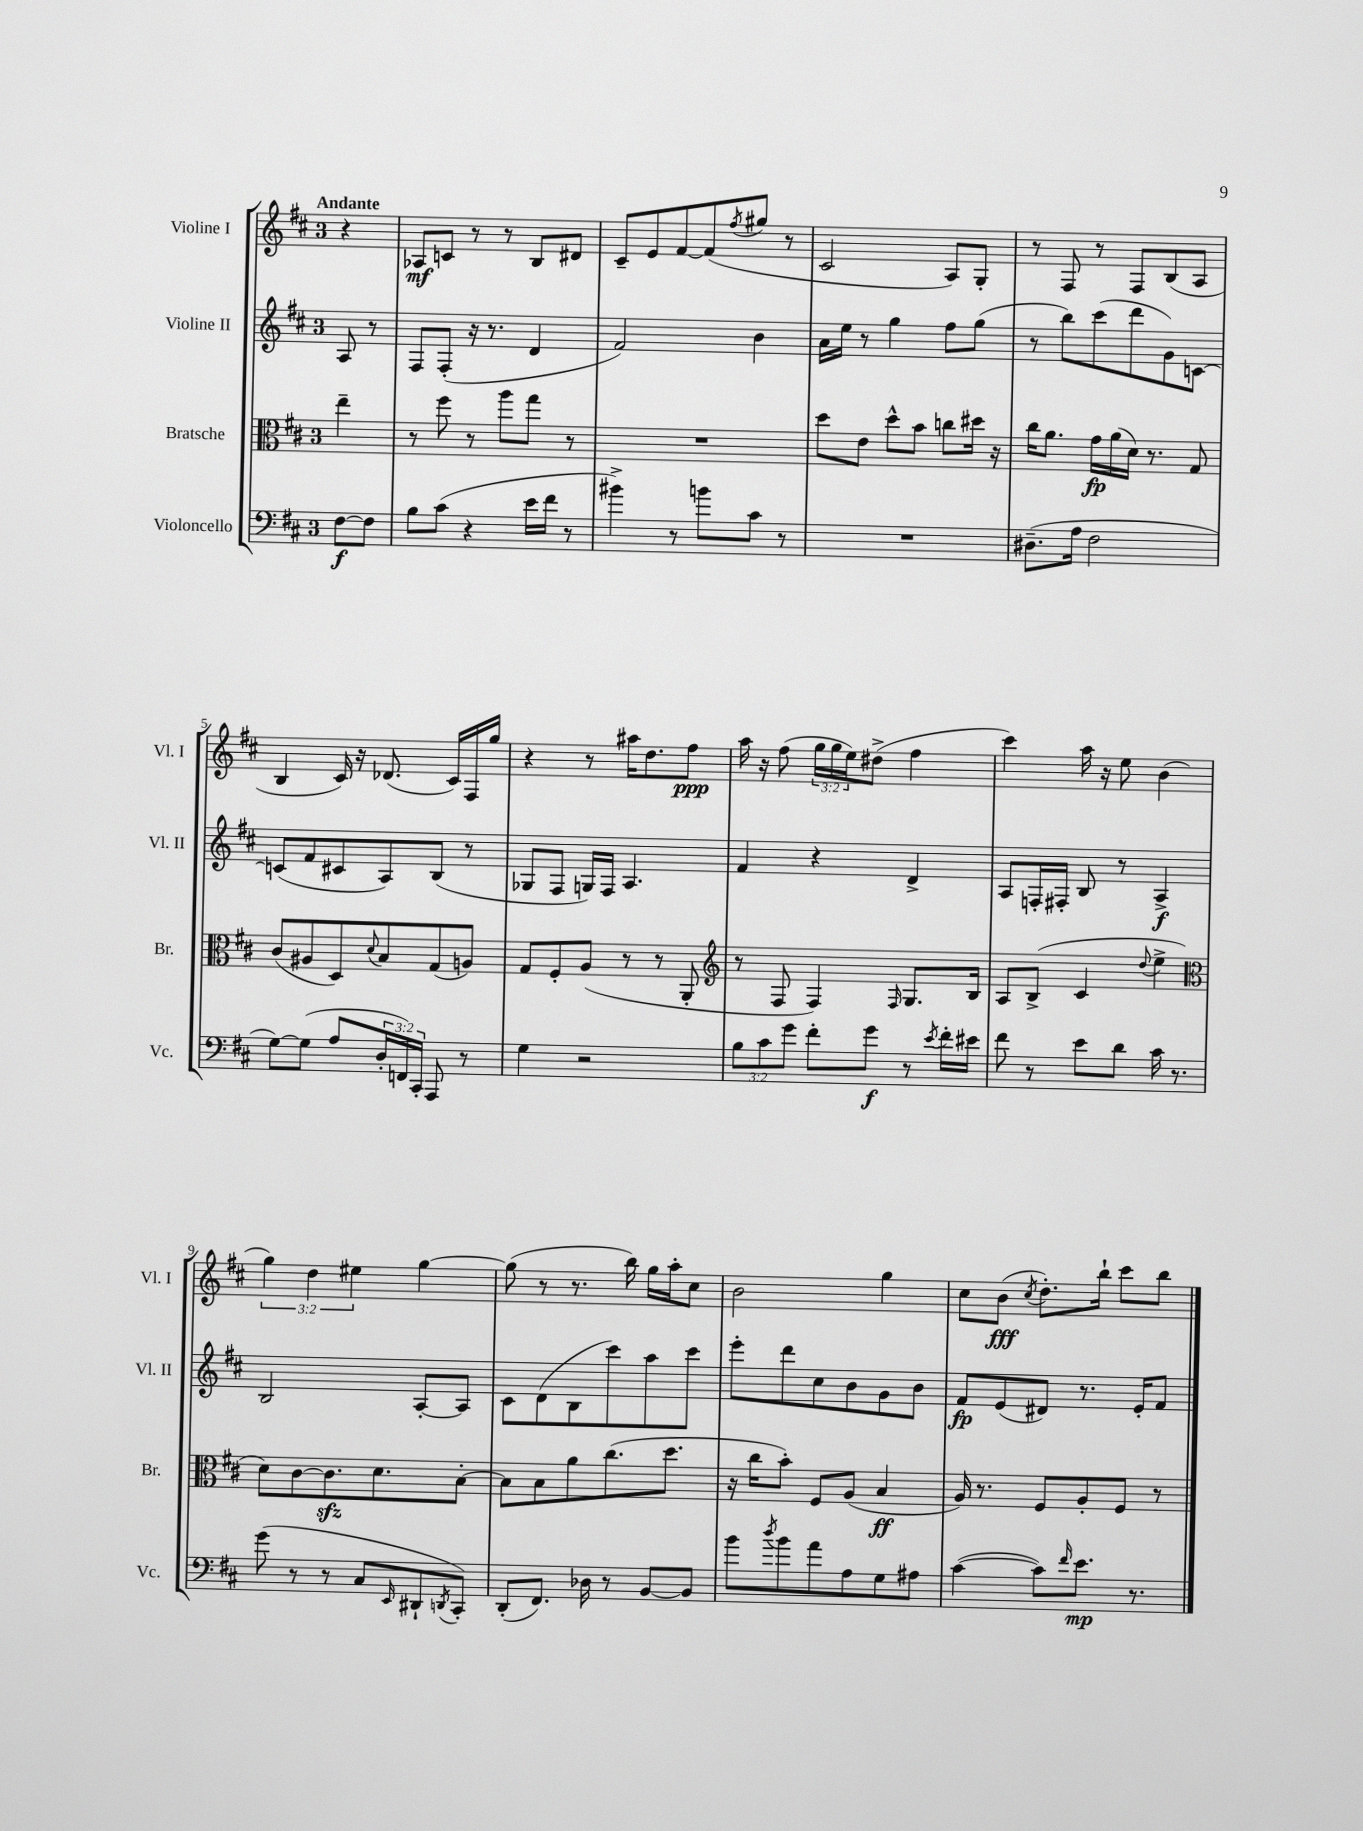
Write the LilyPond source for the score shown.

<<
\new StaffGroup <<
\new Staff = "s0" \with { instrumentName = "Violine I" shortInstrumentName = "Vl. I" } {
    \clef treble \key d \major \once \override Staff.TimeSignature.style = #'single-digit \time 3/4 \override Staff.TupletNumber.text = #tuplet-number::calc-fraction-text \partial 4 \tempo "Andante"
    r4 |
    aes8\mf c'8 r8 r8 b8 dis'8 |
    cis'8-- e'8 fis'8~ fis'8( \acciaccatura { fis''8 } gis''8 r8 |
    cis'2 a8) g8-. |
    r8 fis8 r8 fis8 b8( a8 |
    b4 cis'16) r16 des'8.( cis'16) fis16 g''16 |
    r4 r8 ais''16 d''8. fis''8\ppp |
    a''16 r16 fis''8( \tuplet 3/2 { g''16 g''16 e''16) } dis''8->( fis''4 |
    cis'''4) a''16 r16 e''8 b'4( |
    \tuplet 3/2 { g''4) d''4 eis''4 } g''4~ |
    g''8( r8 r8. b''16) g''16 a''16-. cis''8 |
    b'2 g''4 |
    cis''8 b'8\fff( \acciaccatura { cis''8 } d''8.-.) b''16-! cis'''8 b''8 \bar "|." |
}
\new Staff = "s1" \with { instrumentName = "Violine II" shortInstrumentName = "Vl. II" } {
    \clef treble \key d \major \once \override Staff.TimeSignature.style = #'single-digit \time 3/4 \partial 4
    a8 r8 |
    fis8 fis8-.( r16 r8. d'4 |
    fis'2) b'4 |
    a'16 e''16 r8 g''4 fis''8 g''8( |
    r8 b''8) cis'''8( d'''8 g'8) c'8~ |
    c'8( fis'8 cis'8 a8) b8( r8 |
    ges8 fis8 g16) fis16 a4. |
    fis'4 r4 d'4-> |
    a8 f16-. fis16-. b8 r8 a4->\f |
    b2 a8~-. a8 |
    cis'8 d'8( b8 cis'''8) a''8 cis'''8 |
    e'''8-. d'''8 cis''8 b'8 g'8 b'8 |
    fis'8\fp e'8( dis'8) r8. e'16-. fis'8 \bar "|." |
}
\new Staff = "s2" \with { instrumentName = "Bratsche" shortInstrumentName = "Br." } {
    \clef alto \key d \major \once \override Staff.TimeSignature.style = #'single-digit \time 3/4 \partial 4
    e''4-- |
    r8 fis''8 r8 a''8 g''8 r8 |
    R2. |
    d''8 e'8 d''8-^ b'8 c''8 dis''16 r16 |
    cis''16 a'8. g'16\fp a'16( d'16) r8. g8 |
    cis'8( ais8 d8) \appoggiatura { d'8 } b8 g8( a8) |
    g8 fis8-. a8( r8 r8 a,8-. |
    \clef treble r8 fis8 fis4) \grace { fis16 } g8. b16 |
    a8 b8->( cis'4 \appoggiatura { d''8 } e''4-> |
    \clef alto d'8) cis'8~ cis'8.\sfz d'8. b8~-. |
    b8 b8 a'8 cis''8.( d''8. |
    r16 cis''16 b'8-.) fis8 a8( b4\ff |
    a16) r8. fis8 a8-. fis8 r8 \bar "|." |
}
\new Staff = "s3" \with { instrumentName = "Violoncello" shortInstrumentName = "Vc." } {
    \clef bass \key d \major \once \override Staff.TimeSignature.style = #'single-digit \time 3/4 \override Staff.TupletNumber.text = #tuplet-number::calc-fraction-text \partial 4
    fis8~\f fis8 |
    b8 cis'8( r4 e'16 fis'16 r8 |
    bis'4->) r8 b'8 cis'8 r8 |
    R2. |
    dis8.--( a16 fis2 |
    g8~) g8( a8 \tuplet 3/2 { d16-. f,16) cis,16-. } a,,8 r8 |
    g4 r2 |
    \tuplet 3/2 { b8 cis'8 g'8 } fis'8-. g'8\f r8 \acciaccatura { e'8 } fis'16-. eis'16 |
    fis'8 r8 e'8 d'8 cis'16 r8. |
    g'8( r8 r8 cis8 \grace { e,16 } dis,8-! \acciaccatura { d,8 } cis,8-.) |
    d,8-.( fis,8.) des16 r8 b,8~ b,8 |
    b'8 \acciaccatura { d''8 } b'8 a'8 a8 g8 ais8 |
    cis'4~( cis'8) \grace { fis'16 } e'8.\mp r8. \bar "|." |
}
>>
>>
